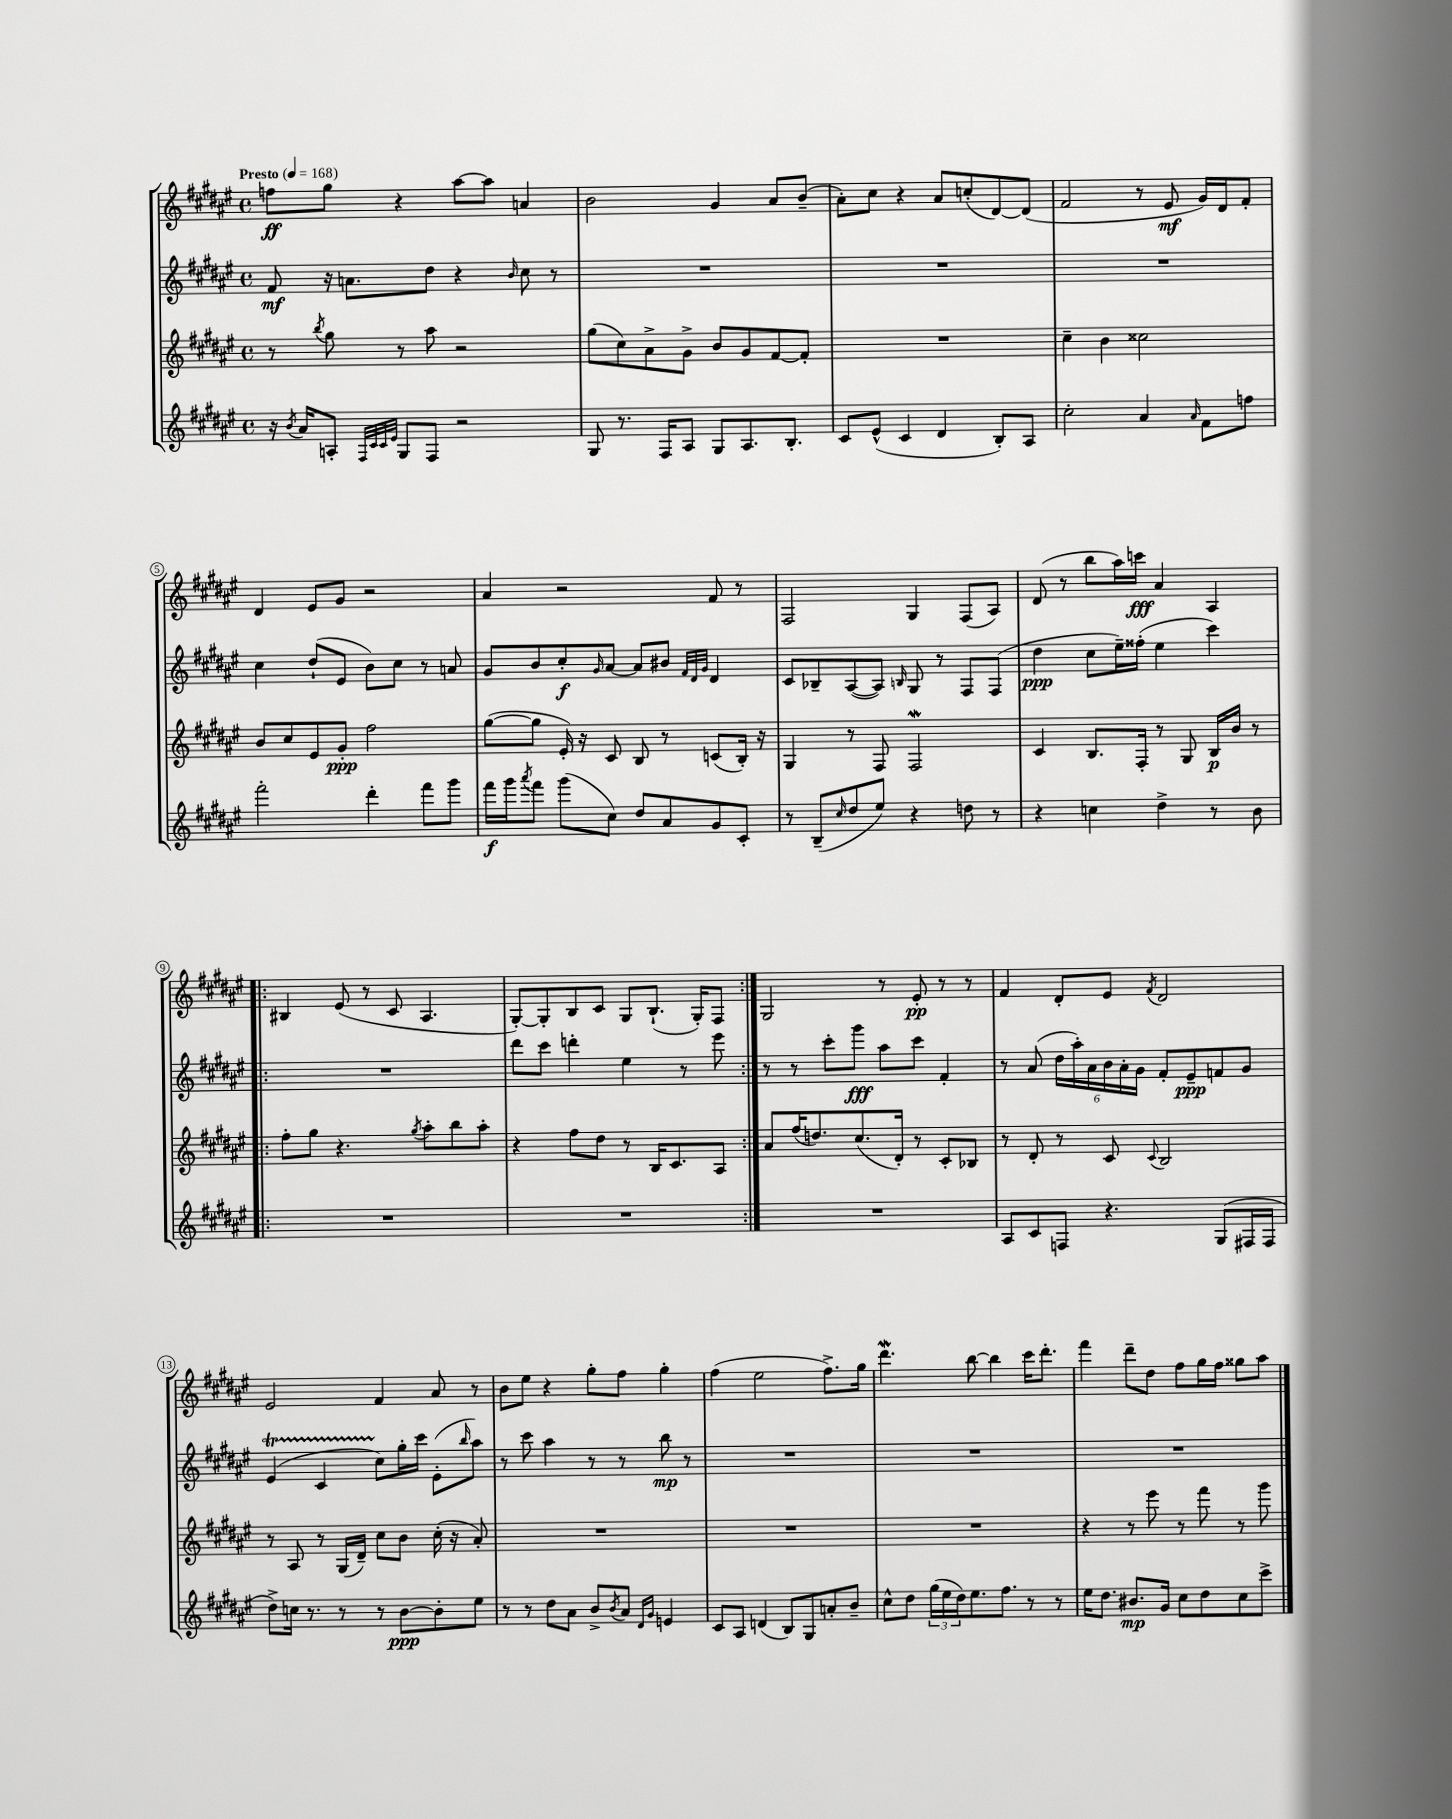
<<
\new StaffGroup <<
\new Staff = "s0" {
    \clef treble \key fis \major \defaultTimeSignature \time 4/4 \tempo "Presto" 4 = 168
    f''8\ff gis''8 r4 ais''8~ ais''8 a'4 |
    b'2 gis'4 ais'8 b'8--( |
    ais'8-.) cis''8 r4 ais'8 c''8-.( dis'8~) dis'8( |
    fis'2 r8 eis'8\mf gis'16) dis'16 fis'8-. |
    dis'4 eis'8 gis'8 r2 |
    ais'4 r2 fis'8 r8 |
    fis2 gis4 fis8( ais8) |
    dis'8( r8 b''8 ais''16) c'''16\fff ais'4 ais4 |
    \repeat volta 2 { bis4 eis'8( r8 cis'8 ais4. |
    gis8~-.) gis8-. b8 cis'8 gis8 b8.-!( gis16-.) fis8 | }
    gis2 r8 eis'8-.\pp r8 r8 |
    fis'4 dis'8-. eis'8 \acciaccatura { fis'8 } dis'2 |
    eis'2 fis'4 ais'8 r8 |
    b'8 eis''8 r4 gis''8-. fis''8 gis''4-. |
    fis''4( eis''2 fis''8.->) gis''16 |
    dis'''4.\mordent b''8~ b''4 cis'''16 dis'''8.-. |
    fis'''4 dis'''8-- dis''8 fis''8 gis''16 fis''16 gisis''8 ais''8 \bar "|." |
}
\new Staff = "s1" {
    \clef treble \key fis \major \defaultTimeSignature \time 4/4
    fis'8\mf r16 a'8. dis''8 r4 \grace { b'16 } cis''8 r8 |
    R1 |
    R1 |
    R1 |
    cis''4 dis''8-!( eis'8 b'8) cis''8 r8 a'8 |
    gis'8 b'8 cis''8-.\f \grace { gis'16 } ais'8~ ais'8 bis'8 \grace { fis'32 dis'32 gis'32 } dis'4 |
    cis'8 bes8-- ais8~( ais8) \grace { b16 } gis8 r8 fis8 fis8( |
    dis''4\ppp cis''8 eis''16--) fisis''16-.( eis''4 cis'''4) |
    \repeat volta 2 { R1 |
    dis'''8 cis'''8 d'''4-. eis''4 r8 eis'''8 | }
    r8 r8 cis'''8-. gis'''8\fff ais''8 cis'''8 fis'4-. |
    r8 ais'8( \tuplet 6/4 { dis''16 ais''16-.) ais'16 b'16 ais'16-. gis'16 } fis'8-. eis'8--\ppp f'8 gis'8 |
    eis'4\startTrillSpan( cis'4 cis''8\stopTrillSpan) gis''16-. cis'''16 eis'8-.( \grace { b''16 } ais''8) |
    r8 cis'''8 ais''4 r8 r8 b''8\mp r8 |
    R1 |
    R1 |
    R1 \bar "|." |
}
\new Staff = "s2" {
    \clef treble \key fis \major \defaultTimeSignature \time 4/4
    r8 \acciaccatura { b''8 } gis''8 r8 ais''8 r2 |
    gis''8( cis''8) ais'8-> gis'8-> b'8 gis'8 fis'8~ fis'8-. |
    R1 |
    cis''4-- b'4 cisis''2 |
    b'8 cis''8 eis'8 gis'8-.\ppp fis''2 |
    gis''8~( gis''8 eis'16-.) r16 cis'8 b8 r8 c'8( b16-.) r16 |
    gis4 r8 fis8 fis2\mordent |
    cis'4 b8. fis16-. r8 gis8 b16\p b'16 r8 |
    \repeat volta 2 { fis''8-. gis''8 r4. \acciaccatura { gis''8 } ais''8-. b''8 ais''8-. |
    r4 fis''8 dis''8 r8 b16 cis'8. ais8 | }
    ais'8 fis''16( d''8.) cis''8.( dis'16-.) r8 cis'8-. bes8 |
    r8 dis'8-. r8 cis'8 \appoggiatura { cis'8 } b2 |
    r8 ais8 r8 gis16( dis'16--) cis''8 b'8 cis''16-.( r16 ais'8-.) |
    R1 |
    R1 |
    R1 |
    r4 r8 eis'''8 r8 fis'''8 r8 gis'''8 \bar "|." |
}
\new Staff = "s3" {
    \clef treble \key fis \major \defaultTimeSignature \time 4/4
    r16 \acciaccatura { b'8 } ais'16 a8-. \grace { fis32 cis'32 cis'32 eis'32 } gis8 fis8 r2 |
    gis8 r8. fis16 ais8 gis8 ais8. b8.-. |
    cis'8 eis'8-^( cis'4 dis'4 b8-.) ais8 |
    cis''2-. ais'4 \grace { ais'16 } fis'8 f''8 |
    fis'''2-. dis'''4-. fis'''8 gis'''8 |
    fis'''16\f gis'''16 \acciaccatura { ais'''8 } fis'''8 gis'''8( cis''8) dis''8 ais'8 gis'8 cis'8-. |
    r8 b8--( \grace { cis''16 } dis''8 eis''8) r4 d''8 r8 |
    r4 c''4 dis''4-> r8 b'8 |
    \repeat volta 2 { R1 |
    R1 | }
    R1 |
    ais8 cis'8 f8 r4. gis8( fis16 fis16 |
    dis''8->) c''16 r8. r8 r8 b'8~\ppp b'8-. eis''8 |
    r8 r8 dis''8 ais'8 b'8-> \acciaccatura { b'8 } ais'8 \grace { dis'16 gis'16 } e'4 |
    cis'8 ais8 d'4( b8) gis8 a'8-. b'8-- |
    cis''8-^ dis''8 \tuplet 3/2 { gis''16( eis''16 dis''16) } eis''8. fis''8. r8 r8 |
    eis''16 dis''8. bis'8.\mp gis'16 cis''8 dis''8 cis''8 cis'''8-> \bar "|." |
}
>>
>>
\layout { \context { \Score \override BarNumber.stencil = #(make-stencil-circler 0.1 0.3 ly:text-interface::print) } }
